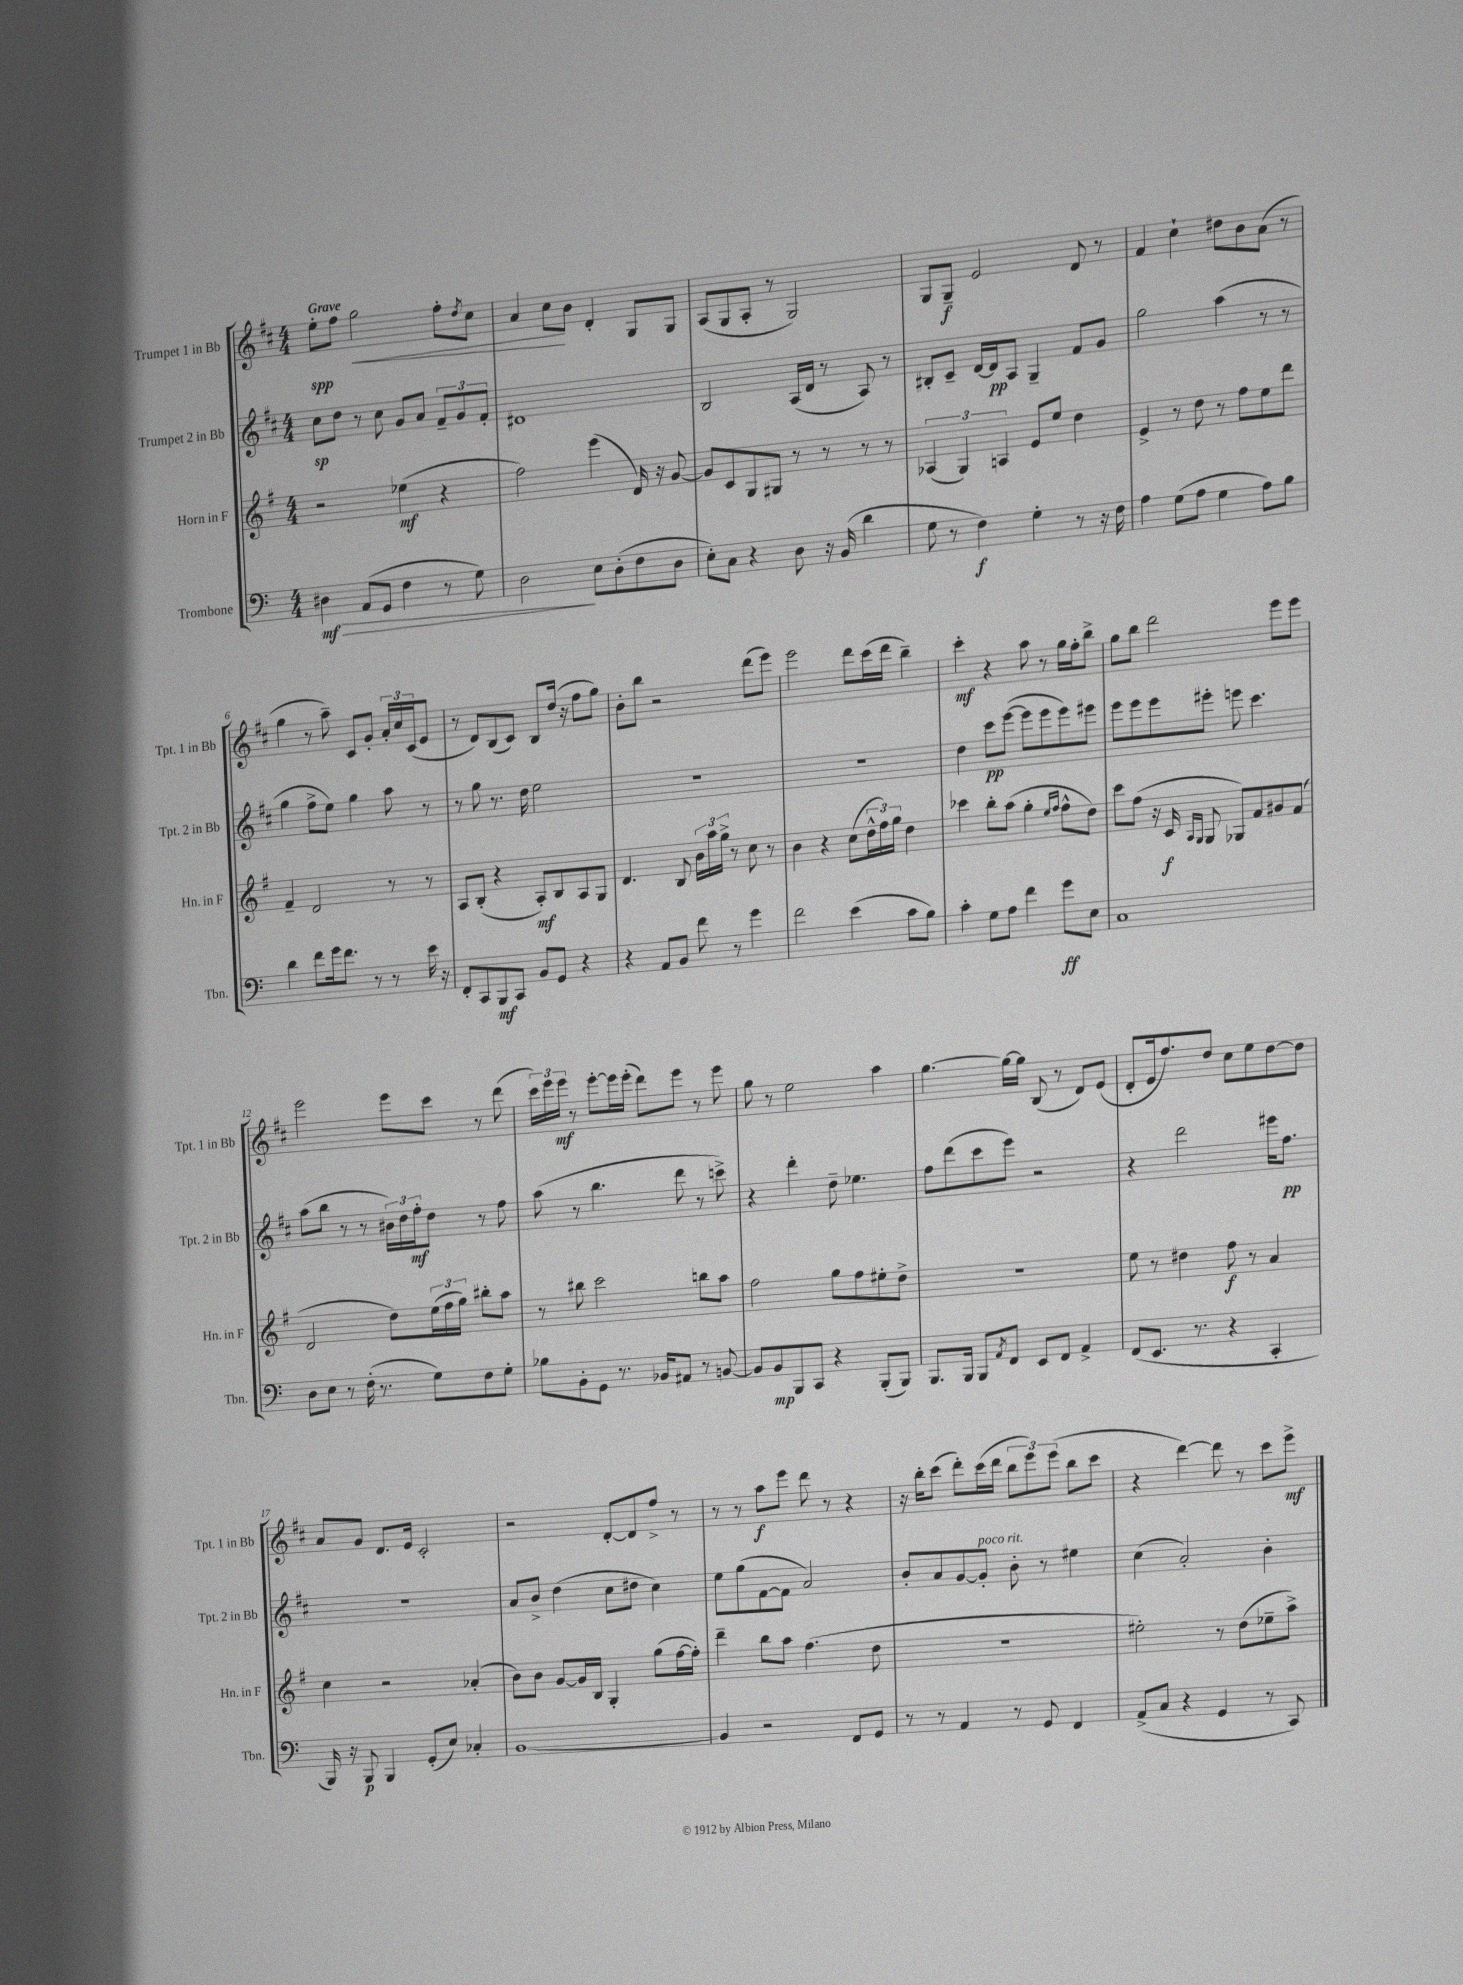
<<
\new StaffGroup <<
\new Staff = "s0" \with { instrumentName = "Trumpet 1 in Bb" shortInstrumentName = "Tpt. 1 in Bb" } {
    \clef treble \key d \major \numericTimeSignature \time 4/4 \tempo "Grave"
    e''8-.\spp fis''8 g''2\< fis''8-. \acciaccatura { d''8 } cis''8 |
    a'4 cis''8\! b'8 d'4-. g8 g8 |
    a8( g8 a8-. r8 g2) |
    g8 g8--\f e'2 d'8 r8 |
    fis'4 cis''4-! dis''8 b'8 a'8( r8 |
    g''4 r8 a''8--) cis'8 g'8-. \tuplet 3/2 { a'16-. cis''16 cis'16( } e'8 |
    r8 d'8) b8( cis'8) b8 d''16( r16 fis''8 g''8) |
    b'8-. b''8 r2 d'''8( e'''8) |
    e'''2 d'''8 cis'''16( d'''16 b''4--) |
    cis'''4-.\mf r4 a''8 r8 g''16 fis''16-. b''8-> |
    g''8 b''8 d'''2 e'''8 e'''8 |
    e'''2 e'''8 cis'''8 r8 d'''8( |
    \tuplet 3/2 { cis'''16) e'''16 e'''16\mf } r8 e'''8~-. e'''16 e'''16-.( d'''8) e'''8 r8 e'''8 |
    g''8 r8 e''2 a''4 |
    g''4.~ g''16~ g''16 b8( r8 d'8) e'8( |
    d'8-. e'16 fis''8.) d''8 cis''8 e''8 d''8~ d''8 |
    a'8 g'8 d'8. e'16 cis'2-. |
    r2 d'8~-. d'8 fis''8-> r8 |
    r8 r8 a''8\f e'''8 d'''8 r8 r4 |
    r16 b''16-. cis'''8( d'''8-.) cis'''16( d'''16 \tuplet 3/2 { b''8 e'''8) e'''8( } b''8 cis'''8 |
    r4 d'''4~) d'''8 r8 cis'''8 e'''8->\mf \bar "|." |
}
\new Staff = "s1" \with { instrumentName = "Trumpet 2 in Bb" shortInstrumentName = "Tpt. 2 in Bb" } {
    \clef treble \key d \major \numericTimeSignature \time 4/4
    cis''8\sp d''8 r8 cis''8 g'8 a'8 \tuplet 3/2 { fis'8-- g'8 fis'8-. } |
    dis'1 |
    b2 a16( d'16 r8 a8) r8 |
    bis8-. cis'8-- d'16~ d'16\pp a8 g4-- fis'8 g'8 |
    g''2 a''4( r8 r8 |
    g''4 fis''8-> e''8) g''4 a''8 r8 |
    r8 g''8 r8. d''16 e''2 |
    R1 |
    R1 |
    d''4 cis'''8\pp e'''8~( e'''8 e'''8 e'''8) eis'''8 |
    e'''8 e'''8 e'''8 eis'''8-. e'''8 cis'''4. |
    a''8( b''8 r8 r8 \tuplet 3/2 { bis'16) d''16 fis''16-.\mf } d''8 r8 fis''8 |
    a''8( r8 b''4. d'''8 r8 c'''8->) |
    r4 d'''4-. d''8-- ees''4. |
    fis''8 d'''8( cis'''8 e'''8) r2 |
    r4 d'''2 eis'''16 fis''8.\pp |
    r1 |
    a'8 b'8-> d''4( cis''8 dis''8 cis''4) |
    e''8 g''8( fis'8~ fis'8 a'2) |
    b'8-. a'8 g'8~ g'8-.^\markup { \italic "poco rit." } b'8-. r8 eis''4 |
    cis''4( a'2-.) b'4-. \bar "|." |
}
\new Staff = "s2" \with { instrumentName = "Horn in F" shortInstrumentName = "Hn. in F" } {
    \clef treble \key g \major \numericTimeSignature \time 4/4
    r2 ees''4\mf( r4 |
    fis''2) e'''4( d'16) r16 g'8~ |
    g'8 c'8 g8 gis8 r8 r8 r8 r8 |
    \tuplet 3/2 { aes4( g4) a4 } e'8 e''8 d''4 |
    e'4-> r8 d''8 r8 fis''8 e''8 d'''8 |
    fis'4-- d'2 r8 r8 |
    a8 b8-.( r4 a8-.\mf) b8 a8 g8 |
    d'4. b8 \tuplet 3/2 { b'16 a''16 g''16-> } r8 c''8 r8 |
    b'4 r4 c''8( \tuplet 3/2 { d''16-^ fis''16) g''16 } d''4 |
    ces'''4 b''8-. a''8( g''4-. \grace { e''16 fis''16 } fis''8-^ d''8) |
    c'''8 fis''8( r16 c'16\f \grace { a16 g16 } g8 ges8) fis'8 gis'8 fis'8( |
    d'2 d''8) \tuplet 3/2 { e''16( fis''16 g''16) } bis''8-. a''8 |
    r8 bis''8 c'''2 b''8 a''8 |
    fis''2 g''8 fis''8 eis''8-. d''8-> |
    R1 |
    e''8 r8 dis''4 fis''8\f r8 a'4 |
    c''4 r2 aes'4-.( |
    b'8) b'8 g'8~ g'16 b16 g4-. g''8( fis''16~ fis''16-.) |
    d'''4-- b''8 a''8 fis''4.( d''8 |
    R1 |
    eis''2-.) r8 d''8( ees''8-- a''8->) \bar "|." |
}
\new Staff = "s3" \with { instrumentName = "Trombone" shortInstrumentName = "Tbn." } {
    \clef bass \key c \major \numericTimeSignature \time 4/4
    dis4\mf\> a,8( g,8 f4 r8 g8) |
    d2\! e8 d8-.( f8 d8 |
    e8-.) c8 r4 d8 r16 b,16( d'4 |
    g8 r8 f4\f) g4-. r8 r16 f16 |
    a4 g8( a8 g4 a8) b8 |
    d'4 f'8 g'16 f'8. r8 r8 e'16 r16 |
    f,8-. c,8 b,,8\mf c,8 b,8 g,8 r4 |
    r4 a,8 b,8 f'8 r8 g'4 |
    f'2 e'4( c'8 b8) |
    c'4-. g8 a8 f'4 g'8\ff e8 |
    c1 |
    d8 e8 r8 f16-.( r8. g8) f8 g8-. |
    bes8 b,8-. g,8 r8. bes,16 ais,8 r8 b,8~ |
    b,8 b,8\mp b,,8 c,8 r4 b,,8-.( b,,8) |
    b,,8. b,,16 b,,8 \acciaccatura { a,8 } f,8 e,8 f,8 a,4-> |
    f,8( e,8. r8. r4 c,4-. |
    b,,16) r16 b,,8\p b,,4 g,8-.( e8) ces4-. |
    b,1~ |
    b,4 r2 f,8 g,8 |
    r8 r8 a,4 r8 g,8 f,4 |
    a,8->( c8 r4 g,4 r8 c,8) \bar "|." |
}
>>
>>
